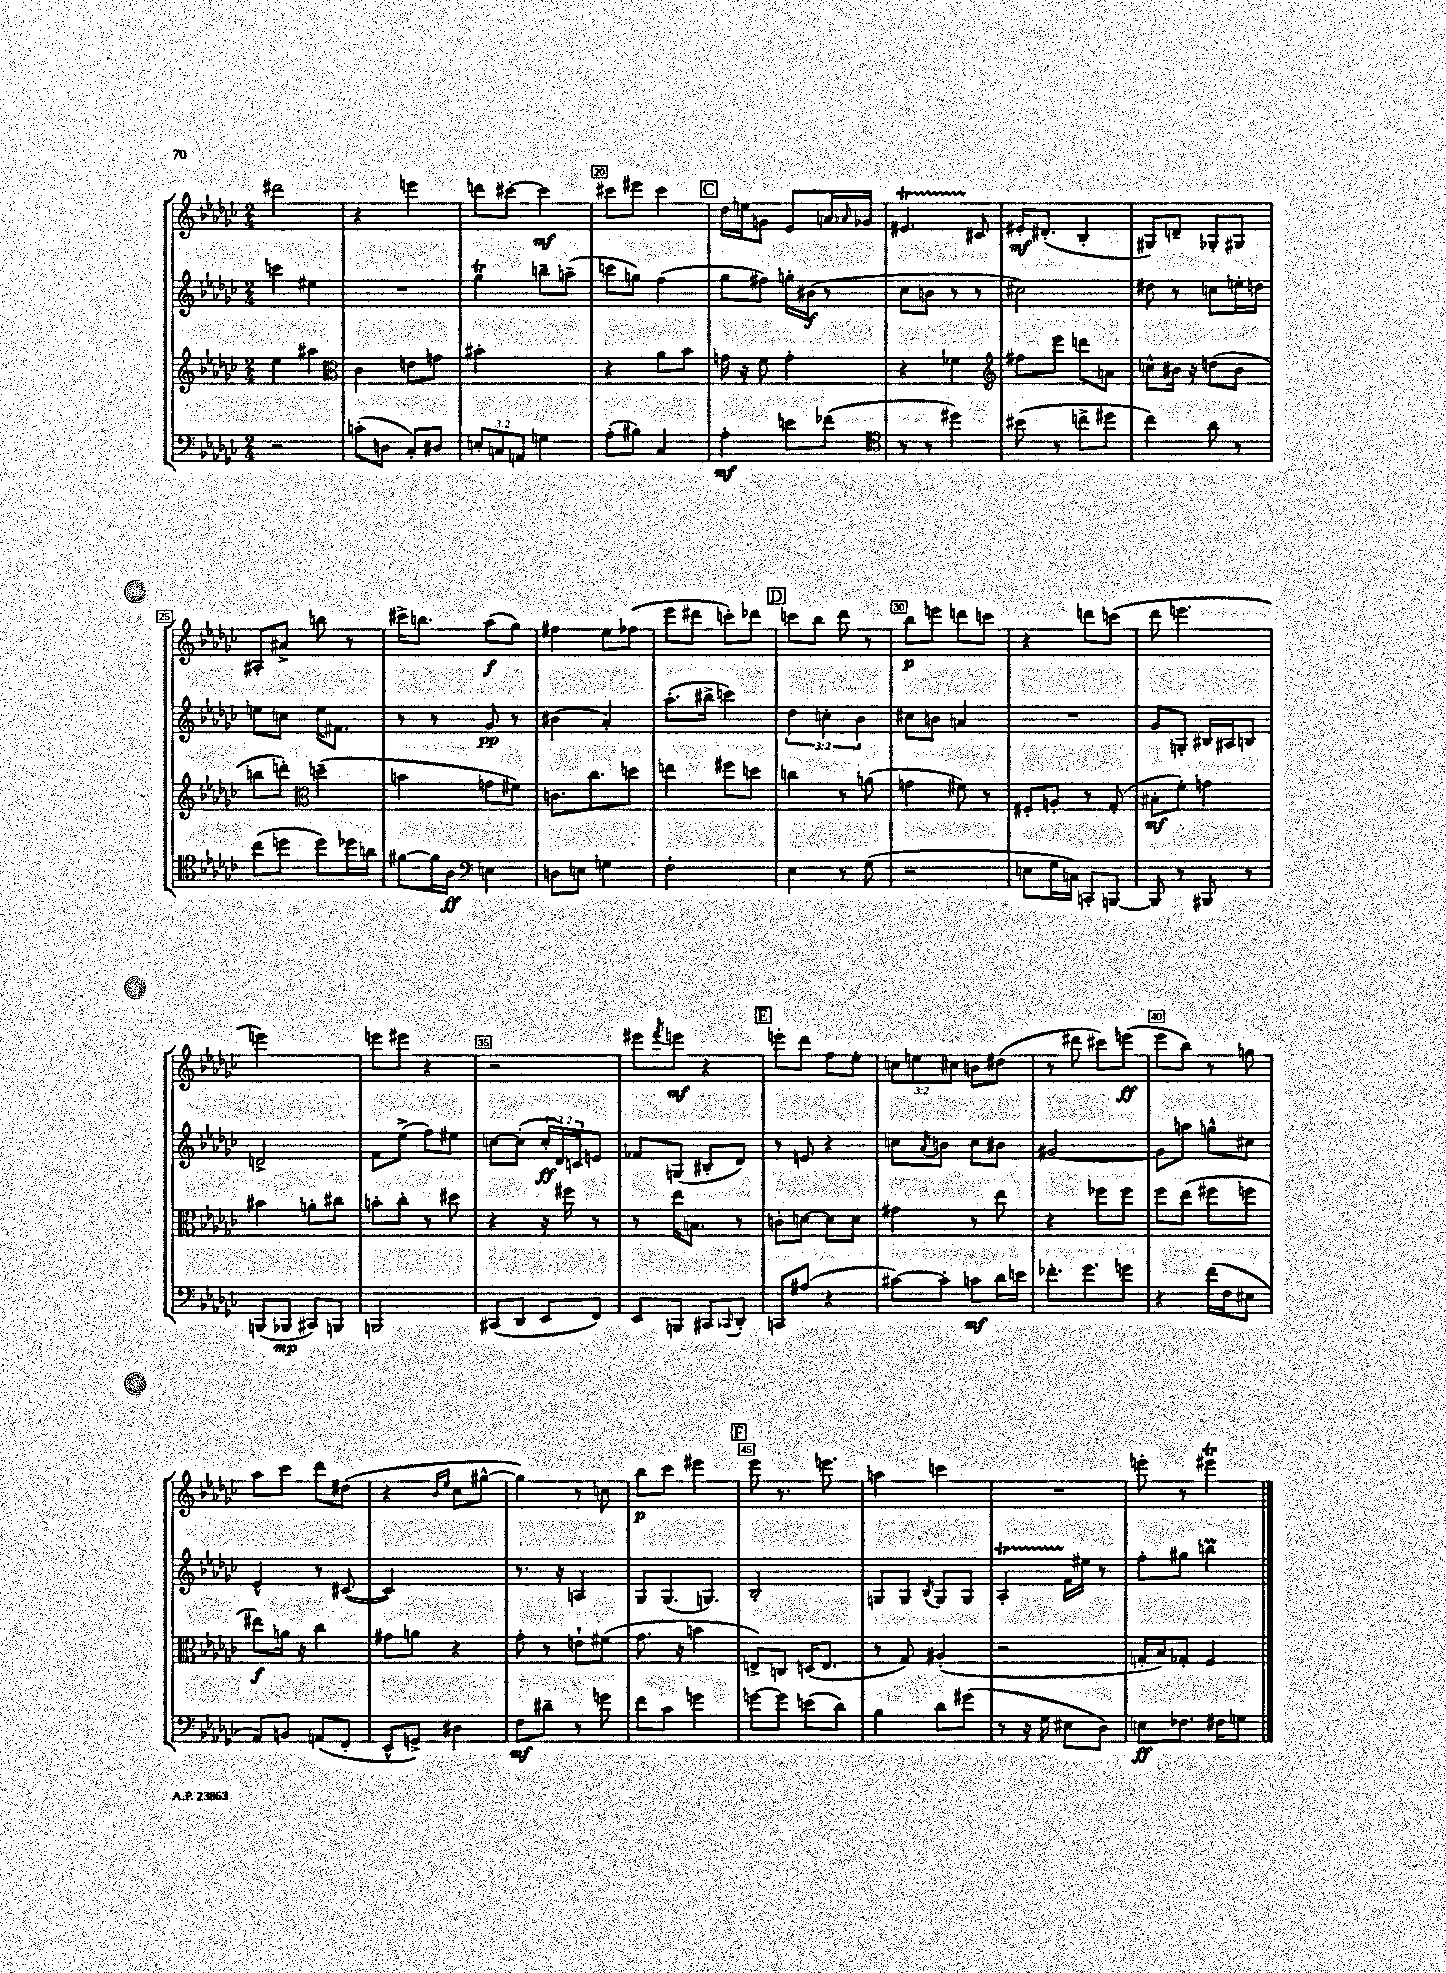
<<
\new StaffGroup <<
\new Staff = "s0" {
    \clef treble \key ges \major \numericTimeSignature \time 2/4 \override Staff.TupletNumber.text = #tuplet-number::calc-fraction-text
    dis'''2 |
    r4 e'''4 |
    d'''8 cis'''8~-. cis'''4\mf |
    cis'''8 eis'''8 cis'''4 |
    \mark \markup { \box "C" } des''16 e''16 g'8 ees'8 a'16 \grace { aes'16 } ges'16 |
    eis'4.\startTrillSpan cis'8\stopTrillSpan |
    eis'16-.\mf dis'8.-.( bes4-. |
    gis8) d'8-- ges8-. gis8 |
    ais8-. ais'8-> b''8 r8 |
    cis'''16-> b''8. aes''8\f( ges''8) |
    fis''4 ees''8 fes''8( |
    ees'''8 dis'''8 c'''8-.) des'''8 |
    \mark \markup { \box "D" } c'''8 bes''8 des'''8 r8 |
    bes''8\p e'''8 d'''8 c'''8 |
    r4 d'''8 c'''8( |
    des'''8 e'''4. |
    e'''2) |
    e'''8 eis'''8 r4 |
    r2 |
    eis'''8 \acciaccatura { f'''8 } e'''8\mf r4 |
    \mark \markup { \box "E" } e'''8-. des'''8 f''8 ees''8-. |
    \tuplet 3/2 { c''8 e''8 cis''8 } b'8 dis''8( |
    r8 dis'''8 cis'''8) e'''8\ff( |
    ees'''8 bes''8) r8 g''8 |
    aes''8 ces'''8 des'''8 dis''8( |
    r4 \grace { bes'16 ees''16 } ces''8 gis''8~-^ |
    gis''4) r8 c''8 |
    bes''8\p ces'''8 eis'''4 |
    \mark \markup { \box "F" } ees'''8 r8. e'''8. |
    a''4 c'''4 |
    R2 |
    e'''8-. r8 eis'''4\trill \bar "|." |
}
\new Staff = "s1" {
    \clef treble \key ges \major \numericTimeSignature \time 2/4 \override Staff.TupletNumber.text = #tuplet-number::calc-fraction-text
    c'''4 eis''4 |
    R2 |
    ges''4\trill b''8-- a''8--( |
    c'''8 g''8) f''4( |
    \mark \markup { \box "C" } ges''8 fis''8) g''16-. bis'16\f( r8 |
    ces''8 b'8 r8 r8 |
    cis''2) |
    dis''8 r8 c''8 e''16-. d''16 |
    e''8 c''8 e''16 fis'8. |
    r8 r8 ges'8\pp r8 |
    bis'4( aes'4-.) |
    aes''8.-.( bis''16-> c'''4) |
    \mark \markup { \box "D" } \tuplet 3/2 { des''4 c''4-. bes'4 } |
    cis''8 b'8 a'4 |
    R2 |
    ges'8 g8-. bis16 ais16 b8 |
    d'2-> |
    f'8 ees''8->( f''8) eis''8 |
    c''8~ c''8-.( \tuplet 3/2 { c''16-.\ff des'16) c'16 } e'8 |
    fes'8 g8( bis8-. des'8) |
    \mark \markup { \box "E" } r8 e'8 r4 |
    c''8 \acciaccatura { aes'8 } b'8 c''8 bis'8 |
    gis'2~ |
    gis'8 a''8 g''8-^ cis''8 |
    ees'4-^ r8 cis'8~( |
    cis'2) |
    r8. r16 a4 |
    ges8 ges8.( g8.) |
    \mark \markup { \box "F" } bes2-. |
    g8 g8 \acciaccatura { bes8 } g8 g8 |
    aes4-.\startTrillSpan f'16\stopTrillSpan eis''16 r8 |
    f''8-. gis''8 b''4\prall \bar "|." |
}
\new Staff = "s2" {
    \clef treble \key ges \major \numericTimeSignature \time 2/4
    ees''4 ais''4 |
    \clef alto ces'4 e'8 g'8 |
    bis'2-. |
    r4 aes'8 bes'8 |
    \mark \markup { \box "C" } g'16 r16 f'8 g'4-. |
    r4 fes'4 |
    \clef treble fis''8 ees'''8 d'''8 a'8 |
    c''8-^ bis'16 r16 d''8( bis'8 |
    b''8 d'''8-.) \clef alto d''4--( |
    b'4 g'8 fis'8) |
    c'8. ces''8. d''8 |
    e''4 fis''8 d''8 |
    \mark \markup { \box "D" } c''4 r8 a'8( |
    g'4 fis'8) r8 |
    fis8-. a8-. r8 ges8-.( |
    bis8-.\mf f'8-.) g'4 |
    bis'4 a'8-. cis''8 |
    b'8-. ces''8-. r8 dis''8 |
    r4 r16 fis''16 r8 |
    r8 ees''16 b8. r8 |
    \mark \markup { \box "E" } c'8-. d'8~ d'8 d'8 |
    gis'4 r8 ees''8 |
    r4 fes''8 fes''8 |
    f''8 ees''8( fis''8 f''8 |
    eis''8\f) a'16 r16 ces''4 |
    gis'8 a'8 r4 |
    ges'8-. r8 e'8-! fis'8( |
    ges'8. r16 b'4 |
    \mark \markup { \box "F" } e8->) c8 d16( e8. |
    r8 ges8) ais4-.( |
    r2 |
    g16-. bes16) ges8-. f4 \bar "|." |
}
\new Staff = "s3" {
    \clef bass \key ges \major \numericTimeSignature \time 2/4 \override Staff.TupletNumber.text = #tuplet-number::calc-fraction-text
    r2 |
    c'8-.( d8 ces8-.) dis8 |
    \tuplet 3/2 { e8-. c8 a,8 } g4 |
    aes8-.( bis8) ces4 |
    \mark \markup { \box "C" } aes4-.\mf e'8 fes'8( |
    \clef tenor r8 r8 dis''4) |
    bis'8( r8 c''8-> dis''8 |
    ces''4) aes'8 r8 |
    ces''8( d''8 d''8) des''16 a'16 |
    fis'8~ fis'16 aes16\ff \clef bass e4 |
    d8 e8 g4 |
    f2-. |
    \mark \markup { \box "D" } ees4 r8 ges8( |
    r2 |
    e8 ges16 c16) c,8-. b,,8~ |
    b,,8 r8 bis,,8 r8 |
    b,,8( bes,,8\mp cis,8) b,,8 |
    b,,2 |
    cis,8( des,8 ees,8 f,8) |
    ees,8 b,,8 cis,8 \appoggiatura { ces,8 } des,8-. |
    \mark \markup { \box "E" } c,8 ais8( r4 |
    cis'8~) cis'8-. c'8\mf des'16 e'16 |
    fes'8.-. ges'8. g'8 |
    r4 f'16( f16 eis8 |
    aes,8) b,8 a,8( f,8-. |
    ees,8-^ g,8->) dis4 |
    f8\mf dis'8-- r8 g'8 |
    f'8 ces'8 g'4 |
    \mark \markup { \box "F" } g'8~ g'8 e'8( des'8) |
    bes4 des'8 gis'8( |
    r8 r16 ges16 eis8 des8) |
    e8\ff fes8. fis16 g8 \bar "|." |
}
>>
>>
\layout { \context { \Score currentBarNumber = #17 \override BarNumber.break-visibility = ##(#f #t #t) barNumberVisibility = #(every-nth-bar-number-visible 5) \override BarNumber.stencil = #(make-stencil-boxer 0.1 0.3 ly:text-interface::print) } }
